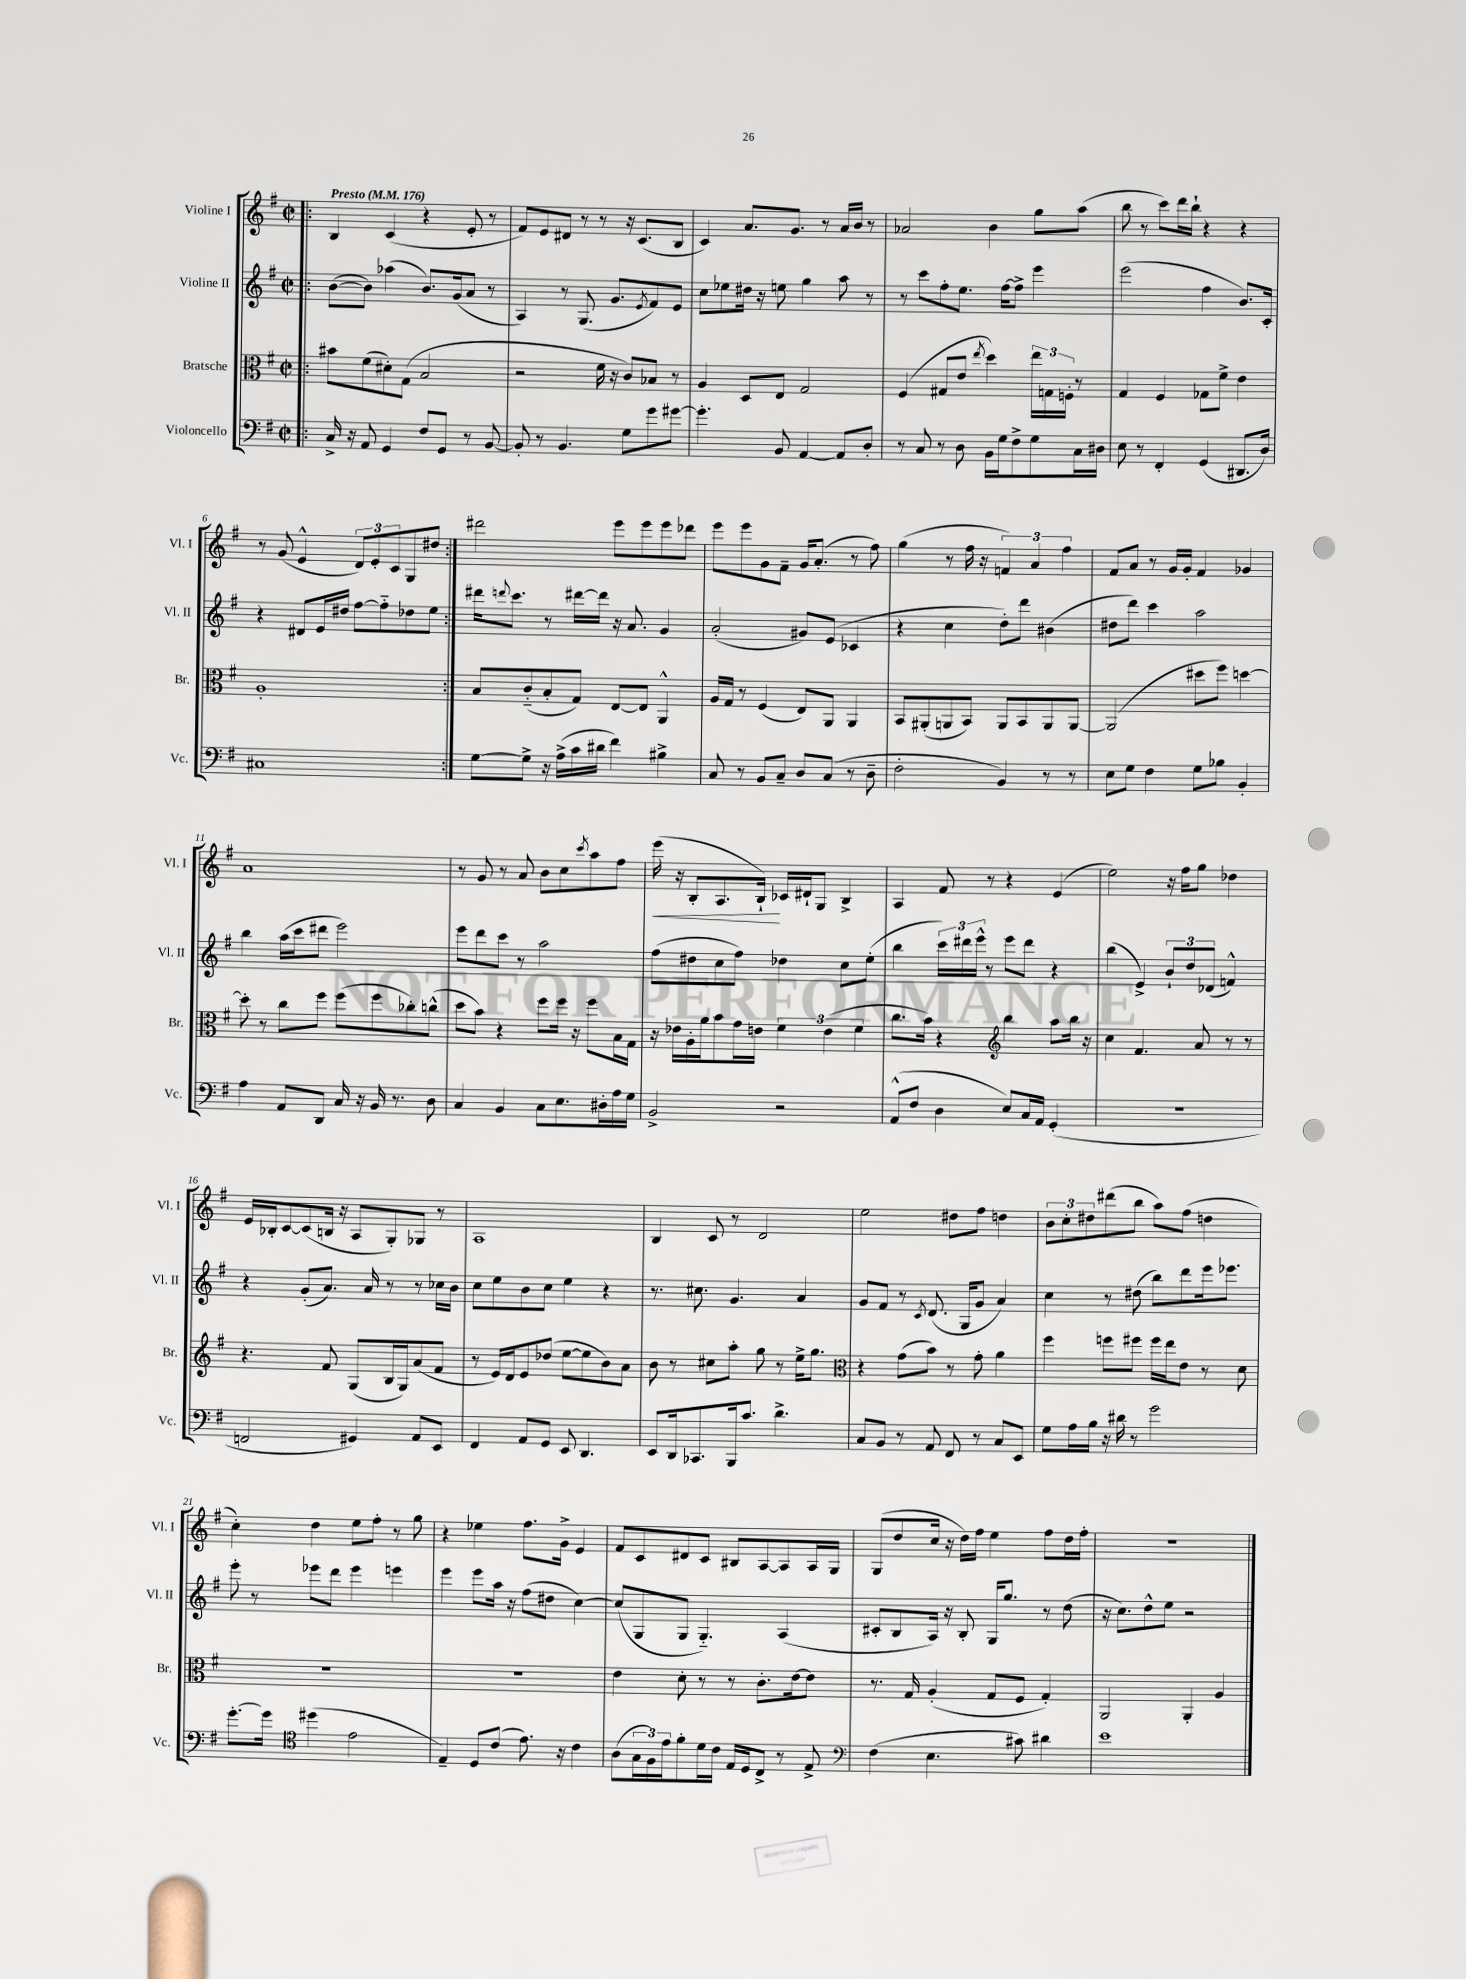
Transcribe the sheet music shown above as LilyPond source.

<<
\new StaffGroup <<
\new Staff = "s0" \with { instrumentName = "Violine I" shortInstrumentName = "Vl. I" } {
    \clef treble \key g \major \defaultTimeSignature \time 2/2 \tempo "Presto" 4 = 176
    \repeat volta 2 { \bar ".|:" b4 c'4( r4 e'8-. r8 |
    fis'8) e'8 dis'8 r8 r8 r16 c'8.( b8 |
    c'4) a'8. g'8. r8 a'16 b'16 r8 |
    aes'2 b'4 g''8 a''8( |
    b''8 r8 c'''8) d'''16 b''16-! r4 r4 |
    r8 g'8( e'4-^ \tuplet 3/2 { d'8) e'8-. c'8 } g8 dis''8 | }
    dis'''2 e'''8 e'''8 e'''8 des'''8 |
    e'''8 e'''8 g'8 fis'8-- g'16 a'8.-.( r8 fis''8) |
    g''4( r8 fis''16 r16 \tuplet 3/2 { f'4) a'4 fis''4 } |
    fis'8 a'8 r8 g'16 g'16-. fis'4 ges'4 |
    a'1 |
    r8 g'8 r8 a'8 b'8 c''8 \acciaccatura { c'''8 } a''8 fis''8 |
    e'''16\<( r16 b8-. a8. b16-!\!) ces'16 dis'16-! g8 b4-> |
    a4 fis'8 r8 r4 e'4( |
    e''2) r16 fis''16 g''8 des''4 |
    e'16 bes16-. c'8~ c'8( b16 r16 a8 g8-.) ges8 r8 |
    a1 |
    b4 c'8 r8 d'2 |
    e''2 dis''8 fis''8 d''4 |
    \tuplet 3/2 { b'8 c''8-. dis''8 } dis'''8( b''8 a''8) fis''8( d''4 |
    c''4-.) d''4 e''8 fis''8-. r8 g''8 |
    r4 ees''4 fis''8. g'16-> e'4 |
    fis'8 c'8 dis'8 c'8 bis8 a8~ a8 a16 g16 |
    g8( d''8 c''16 r16 d''16) fis''16 e''4 fis''8 d''16 fis''16-. |
    r1 \bar "|." |
}
\new Staff = "s1" \with { instrumentName = "Violine II" shortInstrumentName = "Vl. II" } {
    \clef treble \key g \major \defaultTimeSignature \time 2/2
    \repeat volta 2 { \bar ".|:" b'8~( b'8) aes''4( b'8.) g'16( a'8 r8 |
    a4) r8 g8.( g'8. \acciaccatura { e'8 } fis'8) e'8 |
    c''8 ees''8 dis''16 r16 e''8 g''4 a''8 r8 |
    r8 c'''8 fis''8-. e''8. fis''16~ fis''8-> e'''4 |
    e'''2( fis''4 b'8.) c'16-. |
    r4 dis'8 e'16 dis''16 fis''8~ fis''8-_ des''8 e''8 | }
    dis'''16 \appoggiatura { d'''8 } c'''8. r8 dis'''16~ dis'''16 r16 a'8. g'4 |
    a'2-.( gis'8) e'8( ces'4 |
    r4 c''4 d''8-.) d'''8 bis'4( |
    dis''8 d'''8) c'''4 a''2 |
    b''4 a''16( c'''16 dis'''8 e'''2) |
    e'''8 d'''8 c'''8 r8 a''2 |
    fis''8( dis''8 c''8 fis''8) des''4 c''8 e''8-.( |
    b''4 \tuplet 3/2 { c'''16) dis'''16 e'''16-^ } r8 e'''8 dis'''8 r4 |
    b''4( e'4->) \tuplet 3/2 { b'8-! d''8 des'8( } f'4-^) |
    r4 g'8-.( a'8.) a'16 r8 r8 ces''16 b'16 |
    c''8 e''8 b'8 c''8 e''4 r4 |
    r8. cis''8. g'4. a'4 |
    g'8 fis'8 r8 \acciaccatura { c'8 } d'8.( g16 g'8 a'4) |
    c''4 r8 dis''8( b''8) d'''8 e'''16 ees'''8. |
    e'''8-. r8 ees'''8 d'''8 ees'''4 e'''4 |
    e'''4 e'''8 a''16 r16 fis''8( dis''8 c''4~) |
    c''8( g8 g8 g4.-_) a4( |
    cis'8-. b8 a16) r16 b8-. g16 g''8. r8 d''8( |
    r16 c''8.) d''8-^ e''8 r2 \bar "|." |
}
\new Staff = "s2" \with { instrumentName = "Bratsche" shortInstrumentName = "Br." } {
    \clef alto \key g \major \defaultTimeSignature \time 2/2
    \repeat volta 2 { \bar ".|:" bis'8 fis'8( dis'8-.) g8( b2 |
    r2 fis'16 r16 c'8) bes8 r8 |
    a4 d8 e8 g2 |
    fis4( gis8 e'8 \acciaccatura { e''8 } d''4) \tuplet 3/2 { e''16 g16 f16-. } r8 |
    g4 fis4 ges8 fis'8-> e'4 |
    a1-. | }
    b8 c'8-_( b8-. g8) e8~ e8 a,4-^ |
    a16 g16 r8 fis4( e8) a,8 a,4 |
    b,8 ais,8-.( a,8 b,8) a,8 b,8 a,8 a,8~ |
    a,2( dis''8 fis''8) d''4~ |
    d''8-. r8 c''8 fis''8 fis''8( fis''8 ces''8-.) c''8-^( |
    d''8 b'8) r4 fis''8 fis''16 r16 fis''8 b16 g16 |
    r16 ees'16 a16-. a'16 b'8 g'16 e'16 \tuplet 3/2 { fis'4 e'4( fis'4 } |
    c''8. b'16) r4 \clef treble b''4 a''8 b''16 r16 |
    c''4 fis'4. a'8 r8 r8 |
    r4. fis'8 g8( b16 g16) a'8( fis'8 |
    r8 e'16) d'16 e'8 des''8( e''8~ e''8 b'8) a'8 |
    b'8 r8 cis''8 a''8-. g''8 r8 e''16-> g''8. |
    \clef alto r4 g'8( b'8) r8 g'8-. a'4 |
    fis''4 f''8 fis''8 fis''16 e''16 e'8 r8 d'8 |
    r1 |
    R1 |
    e'4 d'8-. r8 r8 c'8.-. e'16~ e'8 |
    r8. g16 a4-.( g8 fis8 g4-.) |
    a,2 a,4-. a4 \bar "|." |
}
\new Staff = "s3" \with { instrumentName = "Violoncello" shortInstrumentName = "Vc." } {
    \clef bass \key g \major \defaultTimeSignature \time 2/2
    \repeat volta 2 { \bar ".|:" c16-> r16 a,8 g,4 fis8 g,8 r8 b,8~ |
    b,8-. r8 b,4. g8 g'8 gis'8~ |
    gis'4.-. b,8 a,4~ a,8 d8-. |
    r8 c8 r8 d8 b,16 g16 fis8-> g8 c16 dis16 |
    e8 r8 fis,4-. g,4( dis,8. d16) |
    cis1 | }
    g8~ g8-> r16 a16->( c'16 dis'16 fis'4) bis4-> |
    c8 r8 b,8 c8-- d8 c8( r8 d8-- |
    fis2-. b,4) r8 r8 |
    e8 g8 fis4 g8 bes8 b,4-. |
    a4 a,8 d,8 c16 r16 b,16 r8. d8 |
    c4 b,4 c8 e8. dis16-. a16 g16 |
    b,2-> r2 |
    a,8-^( fis8 d4 e8) c16 a,16 g,4-.( |
    R1 |
    f,2 gis,4) a,8 e,8 |
    fis,4 a,8 g,8 e,8 d,4. |
    e,8 d,16 ces,8. b,,16 c'8. d'4.-> |
    c8 b,8 r8 a,8 fis,8 r8 c8 e,8 |
    g8 a16 b16 r16 dis'16 r8 g'2 |
    g'8.~-. g'16 \clef tenor dis''4( e'2 |
    e4--) d8 c'8( e'8.) r16 c'4 |
    a8( \tuplet 3/2 { g16 fis16) e'16 } fis'8-. d'16 c'16 e16 d16 c8-> r8 e8-> |
    \clef bass fis4( e4. cis'8) dis'4 |
    e'1 \bar "|." |
}
>>
>>
